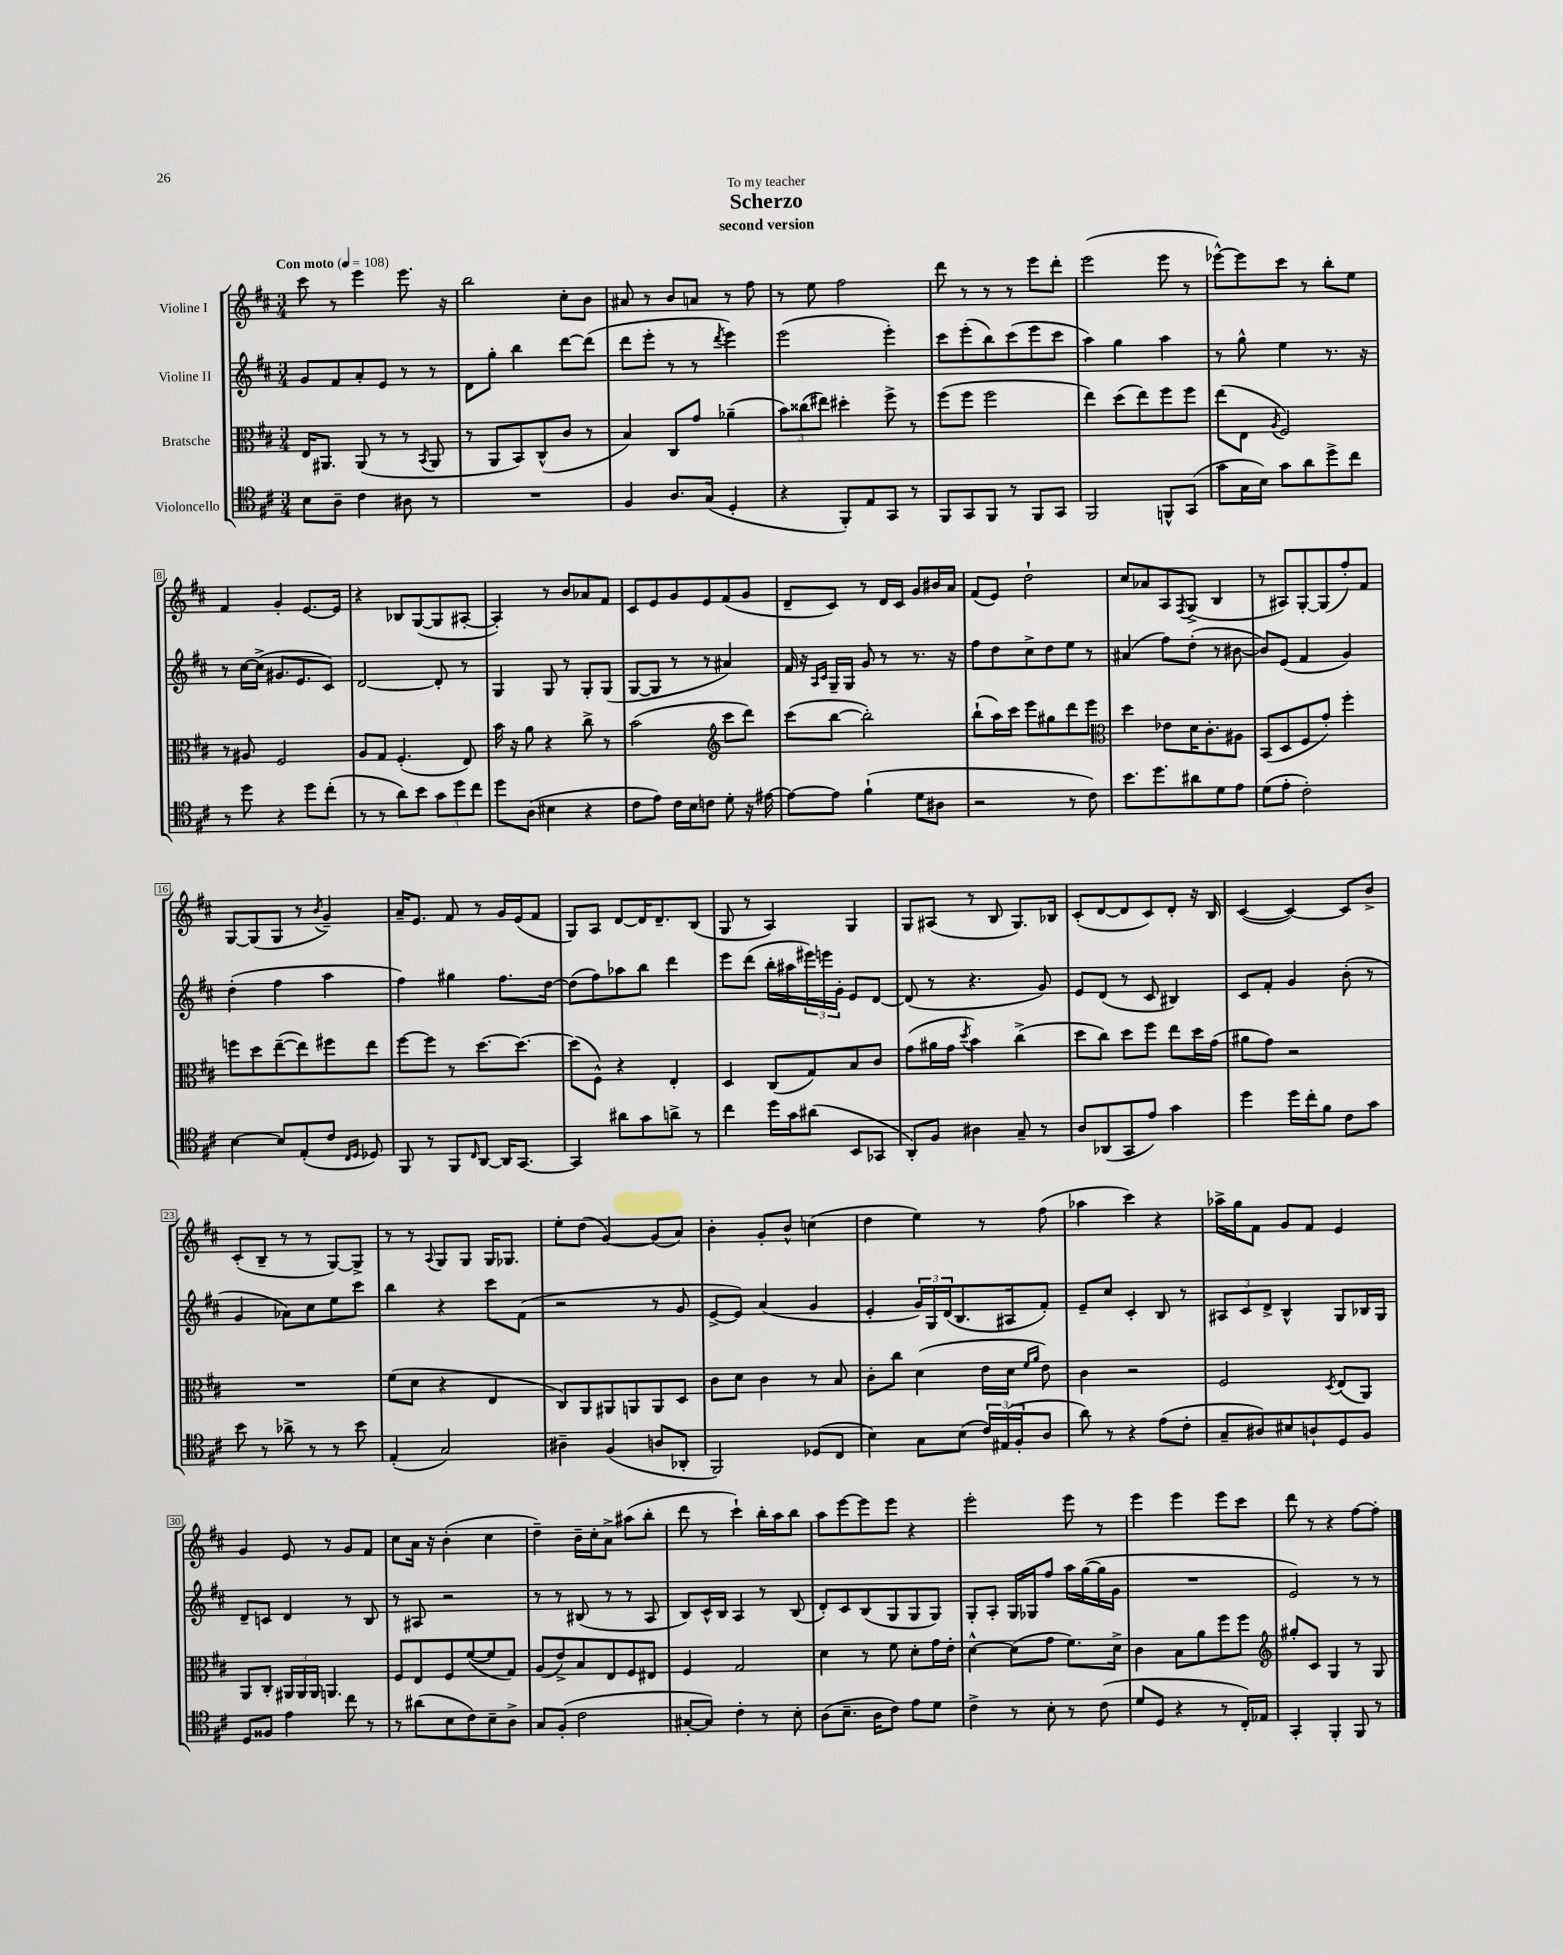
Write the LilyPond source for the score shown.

\header { title = "Scherzo" subtitle = "second version" dedication = "To my teacher" }
<<
\new StaffGroup <<
\new Staff = "s0" \with { instrumentName = "Violine I" } {
    \clef treble \key d \major \numericTimeSignature \time 3/4 \tempo "Con moto" 4 = 108
    cis'''8 r8 e'''4 e'''8. r16 |
    b''2 cis''8-. b'8 |
    ais'8 r8 b'8 a'8 r8 fis''8 |
    r8 e''8 fis''2 |
    d'''8 r8 r8 r8 e'''8 d'''8-. |
    e'''2( e'''8 r8 |
    ees'''8~-^) ees'''8 cis'''8 r8 b''8-. e''8 |
    fis'4 g'4-. e'8.~ e'16 |
    r4 bes8 g8~( g8 ais8~-. |
    ais4-.) r8 b'8 aes'8 fis'8 |
    cis'8 e'8 g'8 e'8 fis'8( g'8 |
    d'8-- cis'8) r8 d'16 cis'16 g'8 bis'16 a'16 |
    fis'8( e'8) d''2-! |
    cis''8 aes'8 a8 \acciaccatura { fis8 } g8->( b4 |
    r8 ais8) g8~-. g8( fis''8-.) fis'8 |
    g8~ g8( g8 r8 \acciaccatura { b'8 } g'4--) |
    a'16-- e'8. fis'8 r8 g'16 e'16( fis'8 |
    g8) a8 d'8~ d'16 d'8.-- b8( |
    g8 r8 a4) g4 |
    g8 ais8( r8 b8 g8.) bes16 |
    cis'8-.( d'8~ d'8 cis'8) d'8-. r16 b16 |
    cis'4~( cis'4~) cis'8 b'8-> |
    cis'8-.( b8-- r8 r8 g8~) g8-> |
    r8 r8 \appoggiatura { a8 } g8 g8 g16 ges8. |
    e''8-. d''8( g'4~) g'8( a'8) |
    b'4-. g'8-. b'8-^ c''4( |
    d''4 e''4) r8 fis''8( |
    aes''4 cis'''4) r4 |
    aes''16-> g''16 fis'8 g'8 fis'8 e'4 |
    g'4 e'8 r8 g'8 fis'8 |
    cis''8 a'16 r16 b'4-.( cis''4 |
    d''4--) b'16-- cis''16-. a'8-> ais''8( b''8-. |
    d'''8 r8 cis'''4-!) b''16-. a''16 b''8 |
    a''8 e'''8~ e'''8 e'''8 r4 |
    e'''2-. e'''8 r8 |
    e'''4 e'''4 e'''8 cis'''8 |
    d'''8 r8 r4 fis''8~ fis''8-. \bar "|." |
}
\new Staff = "s1" \with { instrumentName = "Violine II" } {
    \clef treble \key d \major \numericTimeSignature \time 3/4
    g'8 fis'8 a'8-. e'8 r8 r8 |
    d'8 g''8-. b''4 d'''8~ d'''8( |
    d'''8 e'''8-. r8 r8 \acciaccatura { d'''8 } e'''4) |
    e'''2( e'''4-.) |
    cis'''8 e'''8-.( b''8) cis'''8( e'''8 cis'''8 |
    a''4) g''4 a''4 |
    r8 g''8-^ e''4 r8. r16 |
    r8 cis''16~ cis''16->( gis'8. e'8. cis'8) |
    d'2~ d'8-. r8 |
    g4 g8 r8 g8-. g8( |
    g8~ g8 r8 r8 ais'4) |
    fis'16 r16 \grace { a16 cis'16 } g16-- g16 g'8 r8 r8. r16 |
    fis''8 d''8 cis''8-> d''8 e''8 r8 |
    ais'4( fis''8) d''8-.( r8 bis'8~ |
    bis'8) e'8( fis'4 g'4) |
    d''4-.( fis''4 a''4 |
    fis''4) gis''4 fis''8. d''16~ |
    d''8( fis''8) aes''8 b''8 d'''4 |
    e'''8 d'''8( b''16-. ais''16 \tuplet 3/2 { eis'''16) e'''16 g'16-. } e'8 d'8~ |
    d'8( r8 r4. g'8) |
    e'8 d'8( r8 cis'8 bis4) |
    cis'8 fis'8-. g'4 b'8-.( r8 |
    g'4 aes'8) cis''8 e''8 cis'''8 |
    b''4 r4 cis'''8 fis'8( |
    r2 r8 g'8 |
    e'8~-> e'8) a'4( g'4 |
    e'4-. \tuplet 3/2 { g'16) g16 d'16( } b8. ais16 fis'8-.) |
    e'8-- cis''8 cis'4-. b8 r8 |
    \tuplet 3/2 { ais8 cis'8 d'8-> } b4-^ g8 bes16 g16 |
    d'8-- c'8 d'4 r8 b8 |
    r8 ais8 r2 |
    r8 r8 bis8( r8 r8 a8 |
    b8) cis'16-^ b16 a4 r8 b8( |
    d'8-.) cis'8 b8( g8 g8 g8) |
    g8-. a8-. g16 ges16 fis''8 a''16 g''16~( g''16 g'16 |
    R2. |
    e'2) r8 r8 \bar "|." |
}
\new Staff = "s2" \with { instrumentName = "Bratsche" } {
    \clef alto \key d \major \numericTimeSignature \time 3/4
    e16 ais,8. ais,8( r8 r8 \acciaccatura { b,8 } ais,8 |
    r8 a,8 b,8) cis8-^( cis'8 r8 |
    b4) cis8 g'8 aes'4--( |
    \tuplet 3/2 { b'8) cisis''8( eis''8) } dis''4-. fis''8-> r8 |
    fis''8( fis''8 fis''2 |
    e''4) d''8( e''8) fis''8 fis''8 |
    e''8( e8 \acciaccatura { a8 } fis2) |
    r8 ais8 fis2 |
    a8 g8 fis4.-.( e8) |
    b'16 r16 a'8 r4 cis''8-> r8 |
    b'2( \clef treble cis'''8 d'''8) |
    cis'''8( b''8~ b''2-.) |
    b''8-!( a''16) cis'''16 e'''8 gis''8 d'''8 e'''8 |
    \clef alto d''4 ees'8 d'16 cis'8.-. ais8 |
    b,8( d8 fis8 g'8-.) fis''4-. |
    f''8 d''8 e''8~--( e''8) fis''8 e''8 |
    fis''8~ fis''8 r8 d''8.~ d''8.~ |
    d''8( fis8-^) r4 e4-. |
    d4 cis8( g8) b8 cis'8 |
    g'8( ais'16 g'16 \acciaccatura { d''8 } b'4) cis''4->( |
    d''8 cis''8) d''8 fis''8 e''8 d''16 g'16( |
    ais'8 g'8) r2 |
    R2. |
    fis'8( d'8 r4 e4 |
    cis8) a,8 ais,8 a,8 a,8 d8 |
    cis'8 d'8 cis'4 r8 b8 |
    cis'8-. cis''8 d'4( e'16 d'16 \grace { fis'16 a'16 } e'8) |
    cis'4 r2 |
    fis2 \acciaccatura { d8 } e8( a,8) |
    a,8 cis8-. \tuplet 3/2 { ais,16 ais,16 ais,16 } a,4. |
    fis8 e8 fis8 fis'8~( fis'8 g8) |
    a8( e'8->) b8 e8 fis8 eis8 |
    fis4 g2 |
    d'4 r8 fis'8 d'8-. g'16 e'16-. |
    d'4~-^ d'8( g'8 fis'8.) d'16-> |
    cis'4 b8 a'8 fis''8 fis''8 |
    \clef treble gis''8-. cis'8 g4 r8 g8 \bar "|." |
}
\new Staff = "s3" \with { instrumentName = "Violoncello" } {
    \clef tenor \key d \major \numericTimeSignature \time 3/4
    b8 a8-- cis'4 ais8 r8 |
    R2. |
    fis4 a8. g16( d4-. |
    r4 fis,8-.) e8 g,8 r8 |
    fis,8 g,8 fis,8 r8 fis,8 g,8 |
    fis,2 f,8-^ g,8( |
    g'8 g16 b16) g'8 a'8 d''8-> cis''8 |
    r8 d''8 r4 d''8 cis''8-.( |
    r8 r8 a'8) b'8 \tuplet 3/2 { g'8 d''8 cis''8 } |
    d''8 a8( bis4 r4 |
    cis'8 e'8) cis'16 b16 c'8 d'8-. r16 eis'16~ |
    eis'8~ eis'8 fis'4-!( d'8 ais8 |
    r2 r8 cis'8) |
    b'8. d''8. ais'8 d'8 e'8 |
    d'8( e'8-. cis'2-.) |
    b4~ b8 e8-.( cis'8 \grace { cis16 d16 } des8) |
    fis,8 r8 fis,8 \grace { cis16 } a,8~ a,16 g,8.~ |
    g,4 ais'8 g'8 a'8-> r8 |
    cis''4 d''16 g'16 ais'8( b,8 ges,8 |
    a,8-.) fis8 ais4 g8-- r8 |
    a8 aes,8( g,8 e'8) g'4 |
    d''4 d''16 cis''16-. fis'8 cis'8 g'8 |
    b'8 r8 aes'8-> r8 r8 b'8 |
    e4-.( g2) |
    ais4-- fis4( a8 aes,8-. |
    fis,2) des8( cis8 |
    b4) g8 b8( \tuplet 3/2 { cis'16) eis16( fis16-. } a8 |
    a'8) r8 r4 e'8( cis'8-. |
    g8-- ais8) bis8 a8-! d8 fis8 |
    d8 fisis8 e'4 cis''8 r8 |
    r8 ais'8( b8 cis'8) b8-- a8-> |
    g8 fis8-.( cis'2 |
    gis8~-. gis8) cis'4-. r8 b8-. |
    a8( b8.-- a16 cis'8) e'8 d'8 |
    cis'4-> r8 b8-. r8 cis'8( |
    d'8 d8 r4 r8 cis16-.) ees16 |
    g,4-. fis,4-. fis,8 r8 \bar "|." |
}
>>
>>
\layout { \context { \Score \override BarNumber.stencil = #(make-stencil-boxer 0.1 0.3 ly:text-interface::print) } }
